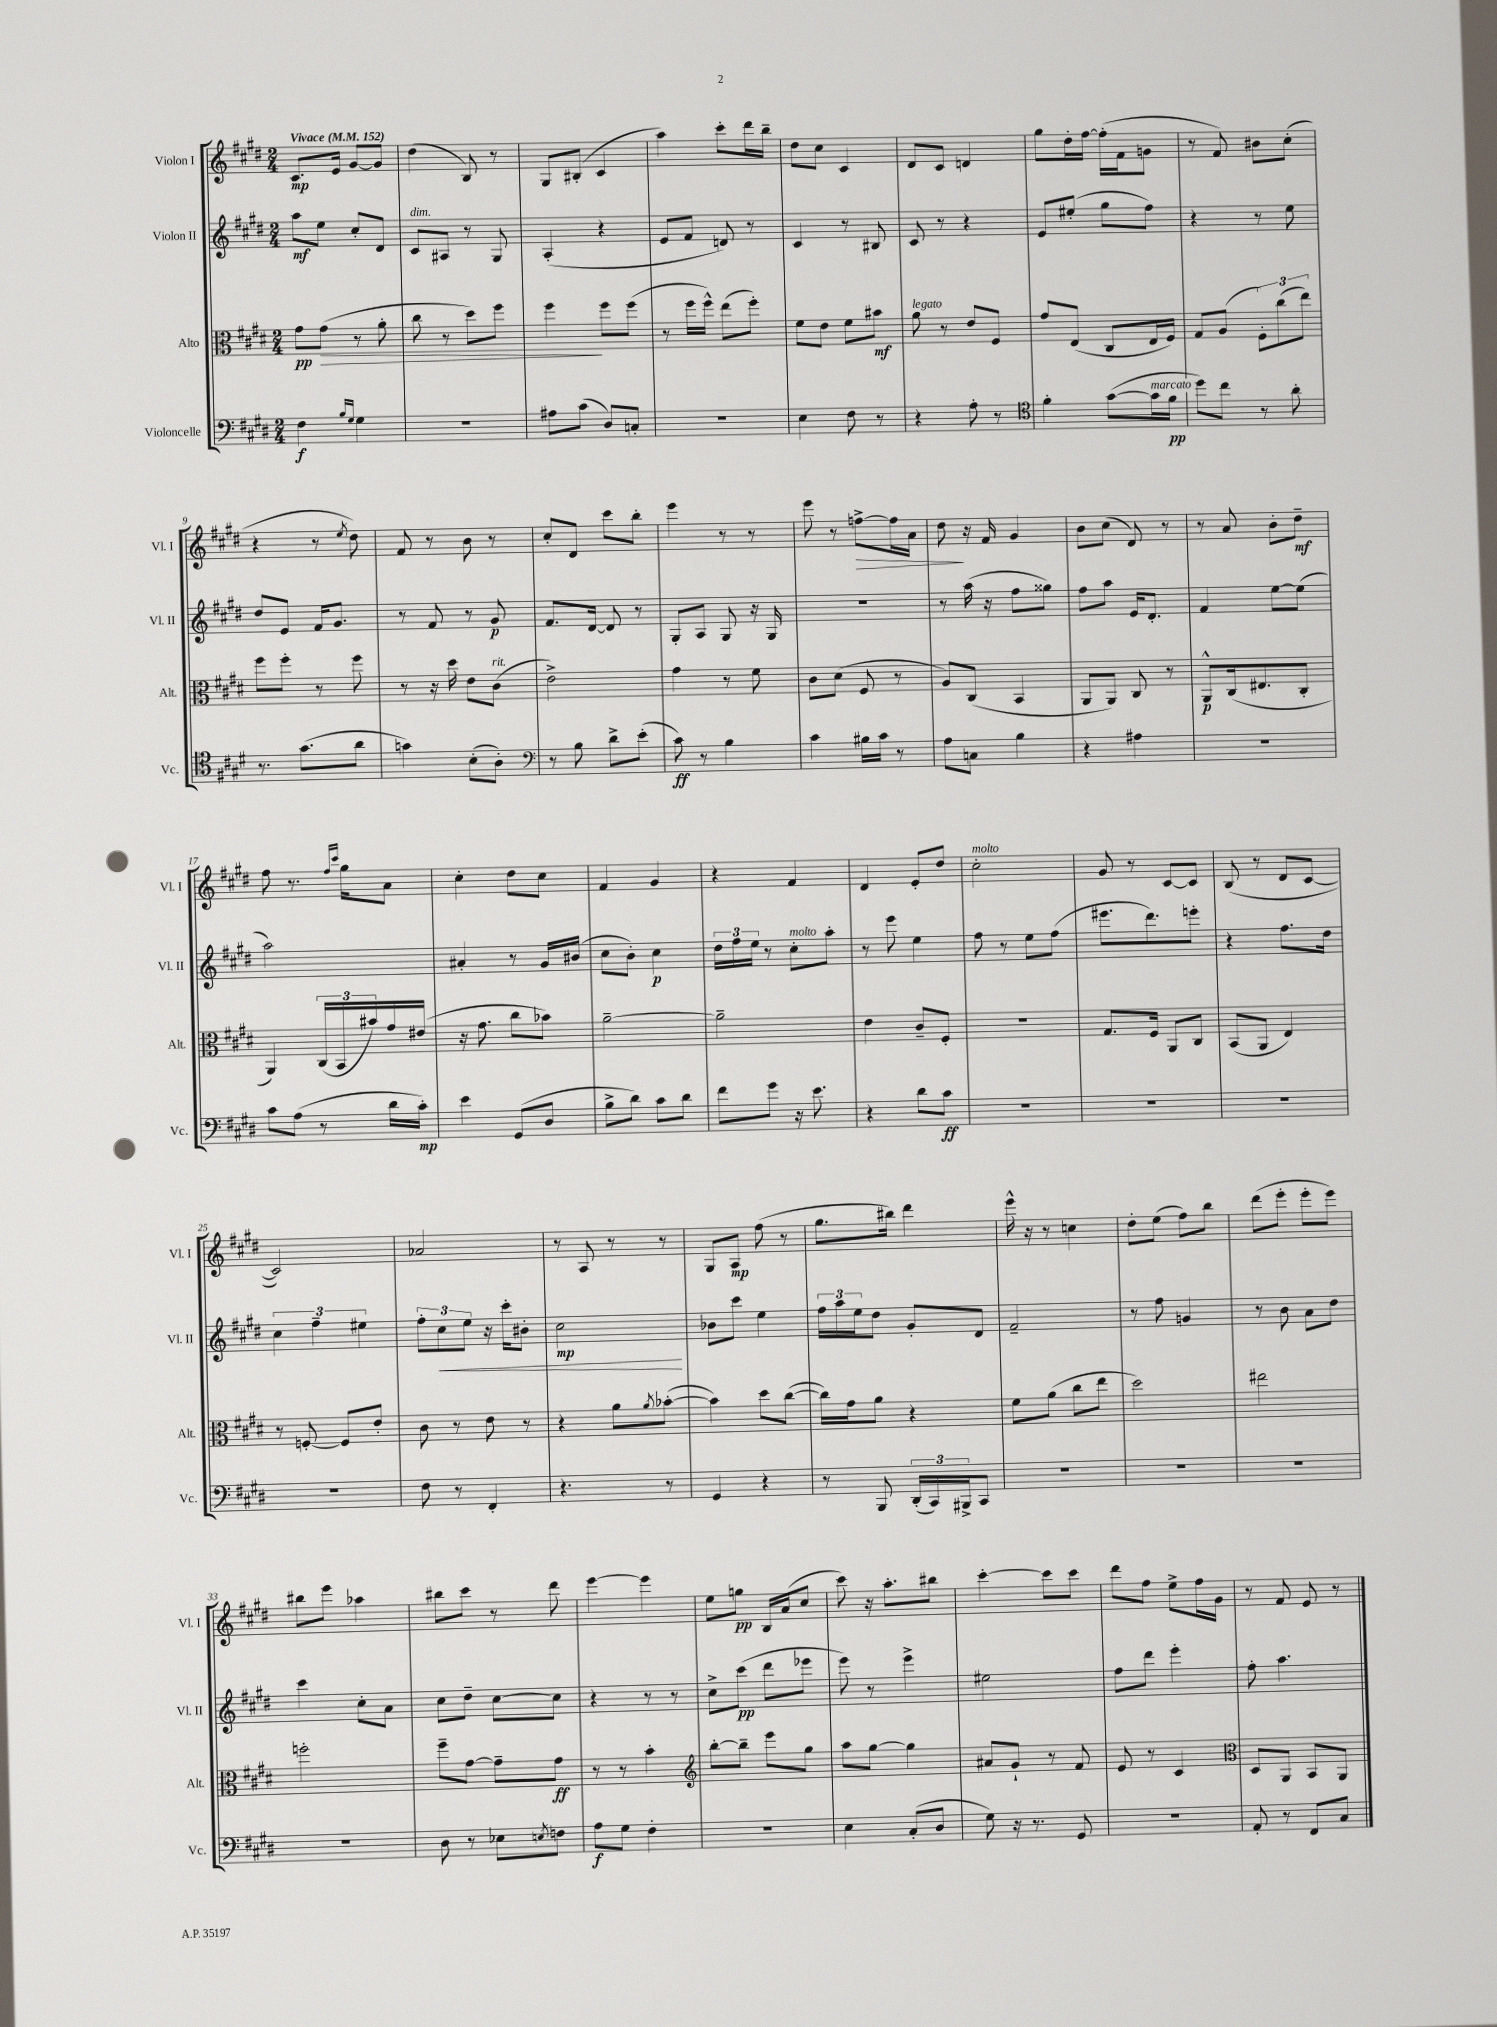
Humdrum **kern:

**kern	**kern	**kern	**kern
*staff4	*staff3	*staff2	*staff1
*clefF4	*clefC3	*clefG2	*clefG2
*k[f#c#g#d#]	*k[f#c#g#d#]	*k[f#c#g#d#]	*k[f#c#g#d#]
*M2/4	*M2/4	*M2/4	*M2/4
*MM152	*MM152	*MM152	*MM152
4F#	8g#	8aa	8.c#
.	(8g#	8ee	.
.	.	.	16e
16qqB	.	.	.
16qqG#	.	.	.
4G#	8r	8cc#'	[8g#
.	8a'	8d#	8g#]
=	=	=	=
2r	8cc#	8c#	(4dd#
.	8r	8A#	.
.	8dd#)	8r	8B)
.	8ff#	8G#	8r
=	=	=	=
8A#	4ff#	(4A'	8G#
(8c#	.	.	(8B#'
8D#)	8ff#	4r	4c#
8C'	(8ff#	.	.
=	=	=	=
2r	8r	8e	4aa)
.	16ff#	8f#	.
.	16ff#^^)	.	.
.	(8ee	8d)	8ccc#'
.	8ff#')	8r	16ddd#
.	.	.	16bb~
=	=	=	=
4E	8f#	4c#	8dd#
.	8e	.	8cc#
8F#	8f#	8r	4c#
8r	8b#	8B#	.
=	=	=	=
4r	8a	8c#	8d#
.	8r	8r	8c#
8A'	8e	4r	4d
8r	8F#	.	.
=	=	=	=
*clefC4	*	*	*
4f#'	8g#	8e	8gg#
.	(8E	(8ee#'	16dd#'
.	.	.	[16ff#
([8g#	8C#	8gg#	(16ff#']
.	.	.	16f#
16g#]	16E	8ff#)	8g
16f#	16F#)	.	.
=	=	=	=
8dd#)	8G#	4r	8r
8cc#	(8A	.	8f#)
8r	12F#')	8r	8b#
.	(12cc#	.	.
8a'	.	8ee	(8cc#'
.	12ee)	.	.
=	=	=	=
8.r	8ff#	8dd#	4r
.	8ff#'	8e	.
(8.g#	.	.	.
.	8r	16f#	8r
.	.	8.g#	.
.	.	.	8qee
8a	8ff#	.	8dd#)
=	=	=	=
4g)	8r	8r	8f#
.	16r	8f#	8r
.	16dd#	.	.
(8B'	8e	8r	8b
8A')	(8c#	8g#	8r
=	=	=	=
*clefF4	*	*	*
8r	2e^)	8.f#	8cc#'
8B	.	.	8d#
.	.	[16d#	.
8d#^	.	8d#]	8ccc#
(8e'	.	8r	8bb'
=	=	=	=
8c#)	4g#	8G#'	4eee
8r	.	8A	.
4B	8r	8G#	8r
.	8f#	16r	8r
.	.	16G#	.
=	=	=	=
4c#	8c#	2r	8eee
.	(8d#	.	8r
16B#	8F#	.	[8ff^
16c#	.	.	.
8r	8r	.	16ff]
.	.	.	16a
=	=	=	=
8A	8A)	8r	8dd#
8C	(8C#	(16aa	16r
.	.	16r	16f#
4B	4BB	8ff#	4g#
.	.	8gg##)	.
=	=	=	=
4r	8AA	8ff#	8b
.	8AA)	8aa	(8cc#
4A#	8C#	16e	8d#)
.	.	8.d#'	.
.	8r	.	8r
=	=	=	=
2r	8AA^^	4f#	8r
.	(16C#	.	8a
.	8.E#	.	.
.	.	[8ee	8b'
.	8C#'	(8ee]	8dd#~
=	=	=	=
8c#	4AA)	2aa)	8ff#
(8A	.	.	8.r
8r	(24C#	.	.
.	24BB	.	.
.	.	.	16qqff#
.	.	.	16qqccc#
.	.	.	16gg#
.	24b#)	.	.
16d#	16g#	.	8a
16c#')	(16e#	.	.
=	=	=	=
4e	16r	4a#'	4cc#'
.	8.g#	.	.
(8GG#	8cc#	8r	8dd#
8D#	8b-)	16g#	8cc#
.	.	(16b#	.
=	=	=	=
8B^	[2a~	8cc#	4f#
8d#)	.	8b')	.
8c#	.	4cc#	4g#
8d#	.	.	.
=	=	=	=
8f#	2a~]	24dd#	4r
.	.	24ff#	.
.	.	24ee	.
8g#	.	8r	.
16r	.	8cc#'	4f#
8.e	.	.	.
.	.	8aa'	.
=	=	=	=
4r	4e	8r	4d#
.	.	8eee	.
8d#	8c#~	4ee	8e'
8c#	8F#'	.	8dd#
=	=	=	=
2r	2r	8ff#	2cc#'
.	.	8r	.
.	.	8ee	.
.	.	(8ff#	.
=	=	=	=
2r	8.G#	8.eee#	8g#
.	.	.	8r
.	16F#	8.ddd#)	.
.	8AA	.	[8c#
.	8C#	8eee'	8c#]
=	=	=	=
2r	(8BB	4r	(8B
.	8AA	.	8r
.	4E)	8.ff#	8d#
.	.	.	[8c#
.	.	16dd#	.
=	=	=	=
2r	8r	6cc#	2c#])
.	[8F'	.	.
.	.	6ff#~	.
.	8F]	.	.
.	.	6ee#	.
.	8e'	.	.
=	=	=	=
8F#	8c#	12ff#'	2a-
.	.	12cc#	.
8r	8r	.	.
.	.	12ee	.
4FF#'	8e	16r	.
.	.	16ccc#'	.
.	8r	8b#'	.
=	=	=	=
4.r	4r	2cc#	8r
.	.	.	8A
.	8a	.	8r
.	8qa	.	.
8r	([8b-'	.	8r
=	=	=	=
4GG#	4b-])	8b-	8G#
.	.	8ccc#	8A
4r	8dd#	4ee	(8ff#
.	([8cc#	.	8r
=	=	=	=
8r	16cc#])	24ff#	8.gg#
.	.	24aa	.
.	16g#	.	.
.	.	24ee	.
8BBB	8a	8dd#	.
.	.	.	16bb#)
(24DD#'	4r	8g#'	4ddd#
24CC#)	.	.	.
24BBB#^	.	.	.
8CC#	.	8d#	.
=	=	=	=
2r	8f#	2f#~	16eee^^
.	.	.	16r
.	(8a	.	8r
.	8cc#	.	4cc
.	8ee	.	.
=	=	=	=
2r	2dd#)	8r	8dd#'
.	.	8ff#	(8ee
.	.	4g	8ff#)
.	.	.	8bb
=	=	=	=
2r	2ee#	8r	(8ddd#
.	.	8b	8eee'
.	.	8a	8eee'
.	.	8dd#	8eee)
=	=	=	=
2r	2ff'	4ccc#	8bb#
.	.	.	8eee
.	.	8cc#'	4aa-
.	.	8a	.
=	=	=	=
8D#	8ff#~	8cc#	8bb#
8r	[8g#	8dd#~	8ccc#
8E-	8g#~]	[8cc#	8r
8qE	.	.	.
8F	8g#	8cc#]	8ddd#
=	=	=	=
8A	8r	4r	[4eee
8G#	8r	.	.
4F#'	4b'	8r	4eee]
.	.	8r	.
=	=	=	=
*	*clefG2	*	*
2r	[8bb'	8cc#^	8ee
.	8bb~]	(8ccc#	8gg
.	8eee	8ddd#	16B
.	.	.	(16a
.	8gg#	8eee-	8cc#
=	=	=	=
4E	8aa	8eee)	8ccc#)
.	[8gg#	8r	16r
.	.	.	8.aa'
(8C#'	4gg#]	4eee^	.
8D#	.	.	8bb#
=	=	=	=
8G#)	8a#	2ee#	[4ccc#'
16r	8g#`	.	.
8.r	.	.	.
.	8r	.	8ccc#]
8GG#	8f#	.	8ccc#
=	=	=	=
2r	8e	8ff#	8ddd#
.	8r	8ddd#	8ff#
.	4c#	4eee'	8ee^
.	.	.	16ff#
.	.	.	16g#
=	=	=	=
*	*clefC3	*	*
8AA'	8D#	8ff#'	8r
8r	8AA	4.aa	8f#
8FF#	8BB	.	8e
8C#	8AA	.	8r
==	==	==	==
*-	*-	*-	*-
